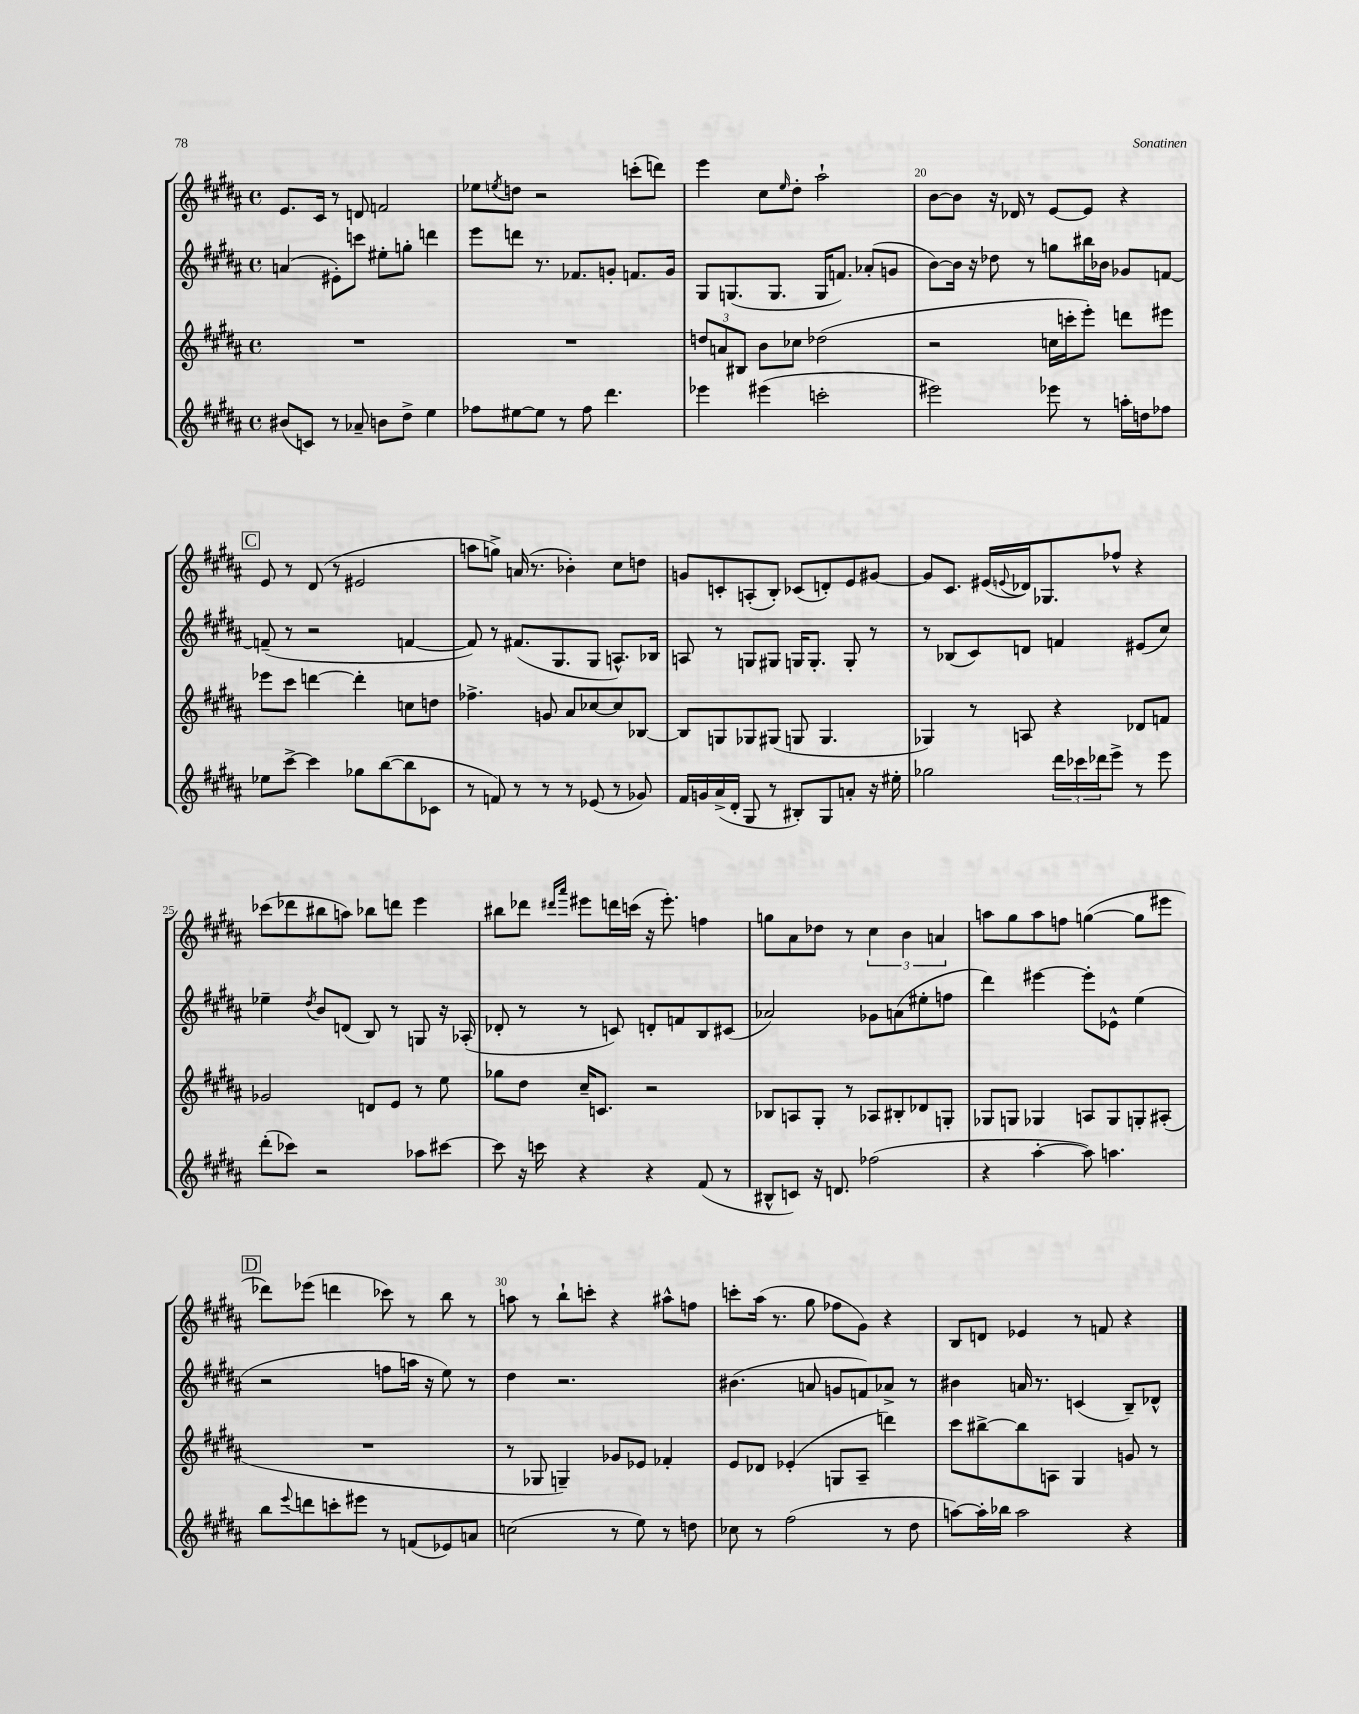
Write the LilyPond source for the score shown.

<<
\new StaffGroup <<
\new Staff = "s0" {
    \clef treble \key b \major \defaultTimeSignature \time 4/4
    e'8. cis'16 r8 d'8 f'2 |
    ees''8 \acciaccatura { e''8 } d''8 r2 c'''8-.( d'''8) |
    e'''4 cis''8 \grace { e''16 } dis''8-. ais''2-! |
    b'8~ b'8 r16 des'16 r8 e'8~ e'8 r4 |
    \mark \markup { \box "C" } e'8 r8 dis'8( r8 eis'2 |
    a''8 g''8->) a'16( r8. bes'4-.) cis''8 d''8 |
    g'8 c'8-. a8-.( b8-.) ces'8( d'8-.) e'8 gis'8~ |
    gis'8 cis'8. eis'16( \appoggiatura { e'8 } des'16) ges8. fes''8-^ r4 |
    ces'''8( des'''8 bis''8 a''8) bes''8 d'''8 e'''4 |
    bis''8 des'''8 \grace { dis'''16 ais'''16 } eis'''8 d'''16 c'''16( r16 eis'''8.-.) f''4 |
    g''8 ais'8 des''8 r8 \tuplet 3/2 { cis''4 b'4 a'4 } |
    a''8 gis''8 a''8 f''8 g''4~( g''8 eis'''8 |
    \mark \markup { \box "D" } des'''8) ees'''8( d'''4 ces'''8) r8 b''8 r8 |
    a''8 r8 b''8-! c'''8-. r4 ais''8-^ f''8 |
    c'''8-. ais''16( r8. gis''8 fes''8 gis'8) r4 |
    b8 d'8 ees'4 r8 f'8 r4 \bar "|." |
}
\new Staff = "s1" {
    \clef treble \key b \major \defaultTimeSignature \time 4/4
    a'4( eis'8-.) c'''8 eis''8-. g''8-. d'''4 |
    e'''8 d'''8 r8. fes'8. g'8-. f'8. g'16 |
    gis8 g8.( g8. g16 f'8.) aes'8-.( g'8 |
    b'8~) b'16 r16 des''8 r8 g''8 bis''16 bes'16 ges'8 f'8~ |
    \mark \markup { \box "C" } f'8--( r8 r2 f'4~ |
    f'8) r8 fis'8.( gis8. gis8 a8.-^) bes16 |
    a8 r8 g8 gis8 g16 g8.-. g8-. r8 |
    r8 bes8( cis'8) d'8 f'4 eis'8( cis''8) |
    ees''4-- \acciaccatura { dis''8 } b'8 d'8( b8) r8 g8 r16 aes16-.( |
    des'8-. r8 r8 c'8) d'8-. f'8 b8 cis'8( |
    aes'2) ges'8 a'8( eis''8-. f''8 |
    dis'''4) eis'''4~ eis'''8-. ees'8-^ e''4( |
    \mark \markup { \box "D" } r2 f''8 a''16 r16 e''8) r8 |
    dis''4 r2. |
    bis'4.( a'8 g'8 f'8) aes'8-> r8 |
    bis'4 a'16 r8. c'4( b8--) des'8-^ \bar "|." |
}
\new Staff = "s2" {
    \clef treble \key b \major \defaultTimeSignature \time 4/4
    R1 |
    R1 |
    \tuplet 3/2 { d''8 a'8 bis8 } b'8 ces''8 des''2( |
    r2 c''16 c'''16-. e'''8-.) d'''8 eis'''8 |
    \mark \markup { \box "C" } ees'''8 cis'''8 d'''4~ d'''4-. c''8 d''8 |
    fes''4.-> g'8 ais'8 ces''8~ ces''8 bes8~ |
    bes8 g8 ges8 gis8( g8 g4. |
    ges4) r8 a8 r4 des'8 f'8 |
    ges'2 d'8 e'8 r8 e''8 |
    ges''8 dis''8 cis''16-- c'8. r2 |
    bes8 a8 gis8-. r8 aes8 bis8-. des'8 g8-. |
    ges8 g8 ges4 a8 ges8 g8-. ais8-.( |
    \mark \markup { \box "D" } R1 |
    r8 ges8 g4--) ges'8 ees'8 fes'4-. |
    e'8 des'8 ees'4-.( g8 ais8-- d'''4) |
    cis'''8 bis''8~-> bis''8 a8 gis4 g'8 r8 \bar "|." |
}
\new Staff = "s3" {
    \clef treble \key b \major \defaultTimeSignature \time 4/4
    bis'8( c'8) r8 aes'8-- b'8 dis''8-> e''4 |
    fes''8 eis''8~ eis''8 r8 fes''8 dis'''4. |
    ees'''4 eis'''4( c'''2-. |
    eis'''2) ees'''8 r8 a''16-. d''16 fes''8 |
    \mark \markup { \box "C" } ees''8 cis'''8~-> cis'''4 ges''8 b''8~( b''8 ces'8 |
    r8 f'8) r8 r8 r8 ees'8( r8 ges'8) |
    fis'16 g'16 ais'16->( dis'16-. gis8 r8 bis8-.) gis8 a'8-. r16 eis''16-. |
    ges''2 \tuplet 3/2 { dis'''16 ces'''16 des'''16 } e'''8-> r8 e'''8 |
    dis'''8-.( ces'''8) r2 aes''8 cis'''8~ |
    cis'''8 r16 c'''16 r4 r4 fis'8( r8 |
    bis8-^ c'8) r16 d'8. fes''2( |
    r4 ais''4~-. ais''8) a''4. |
    \mark \markup { \box "D" } b''8 \appoggiatura { e'''8 } d'''8 c'''8-. eis'''8 r8 f'8( ees'8) a'8 |
    c''2( r8 e''8) r8 d''8 |
    ces''8 r8 fis''2( r8 dis''8 |
    a''8~) a''16-. bes''16 a''2 r4 \bar "|." |
}
>>
>>
\layout { \context { \Score currentBarNumber = #17 \override BarNumber.break-visibility = ##(#f #t #t) barNumberVisibility = #(every-nth-bar-number-visible 5) } }
